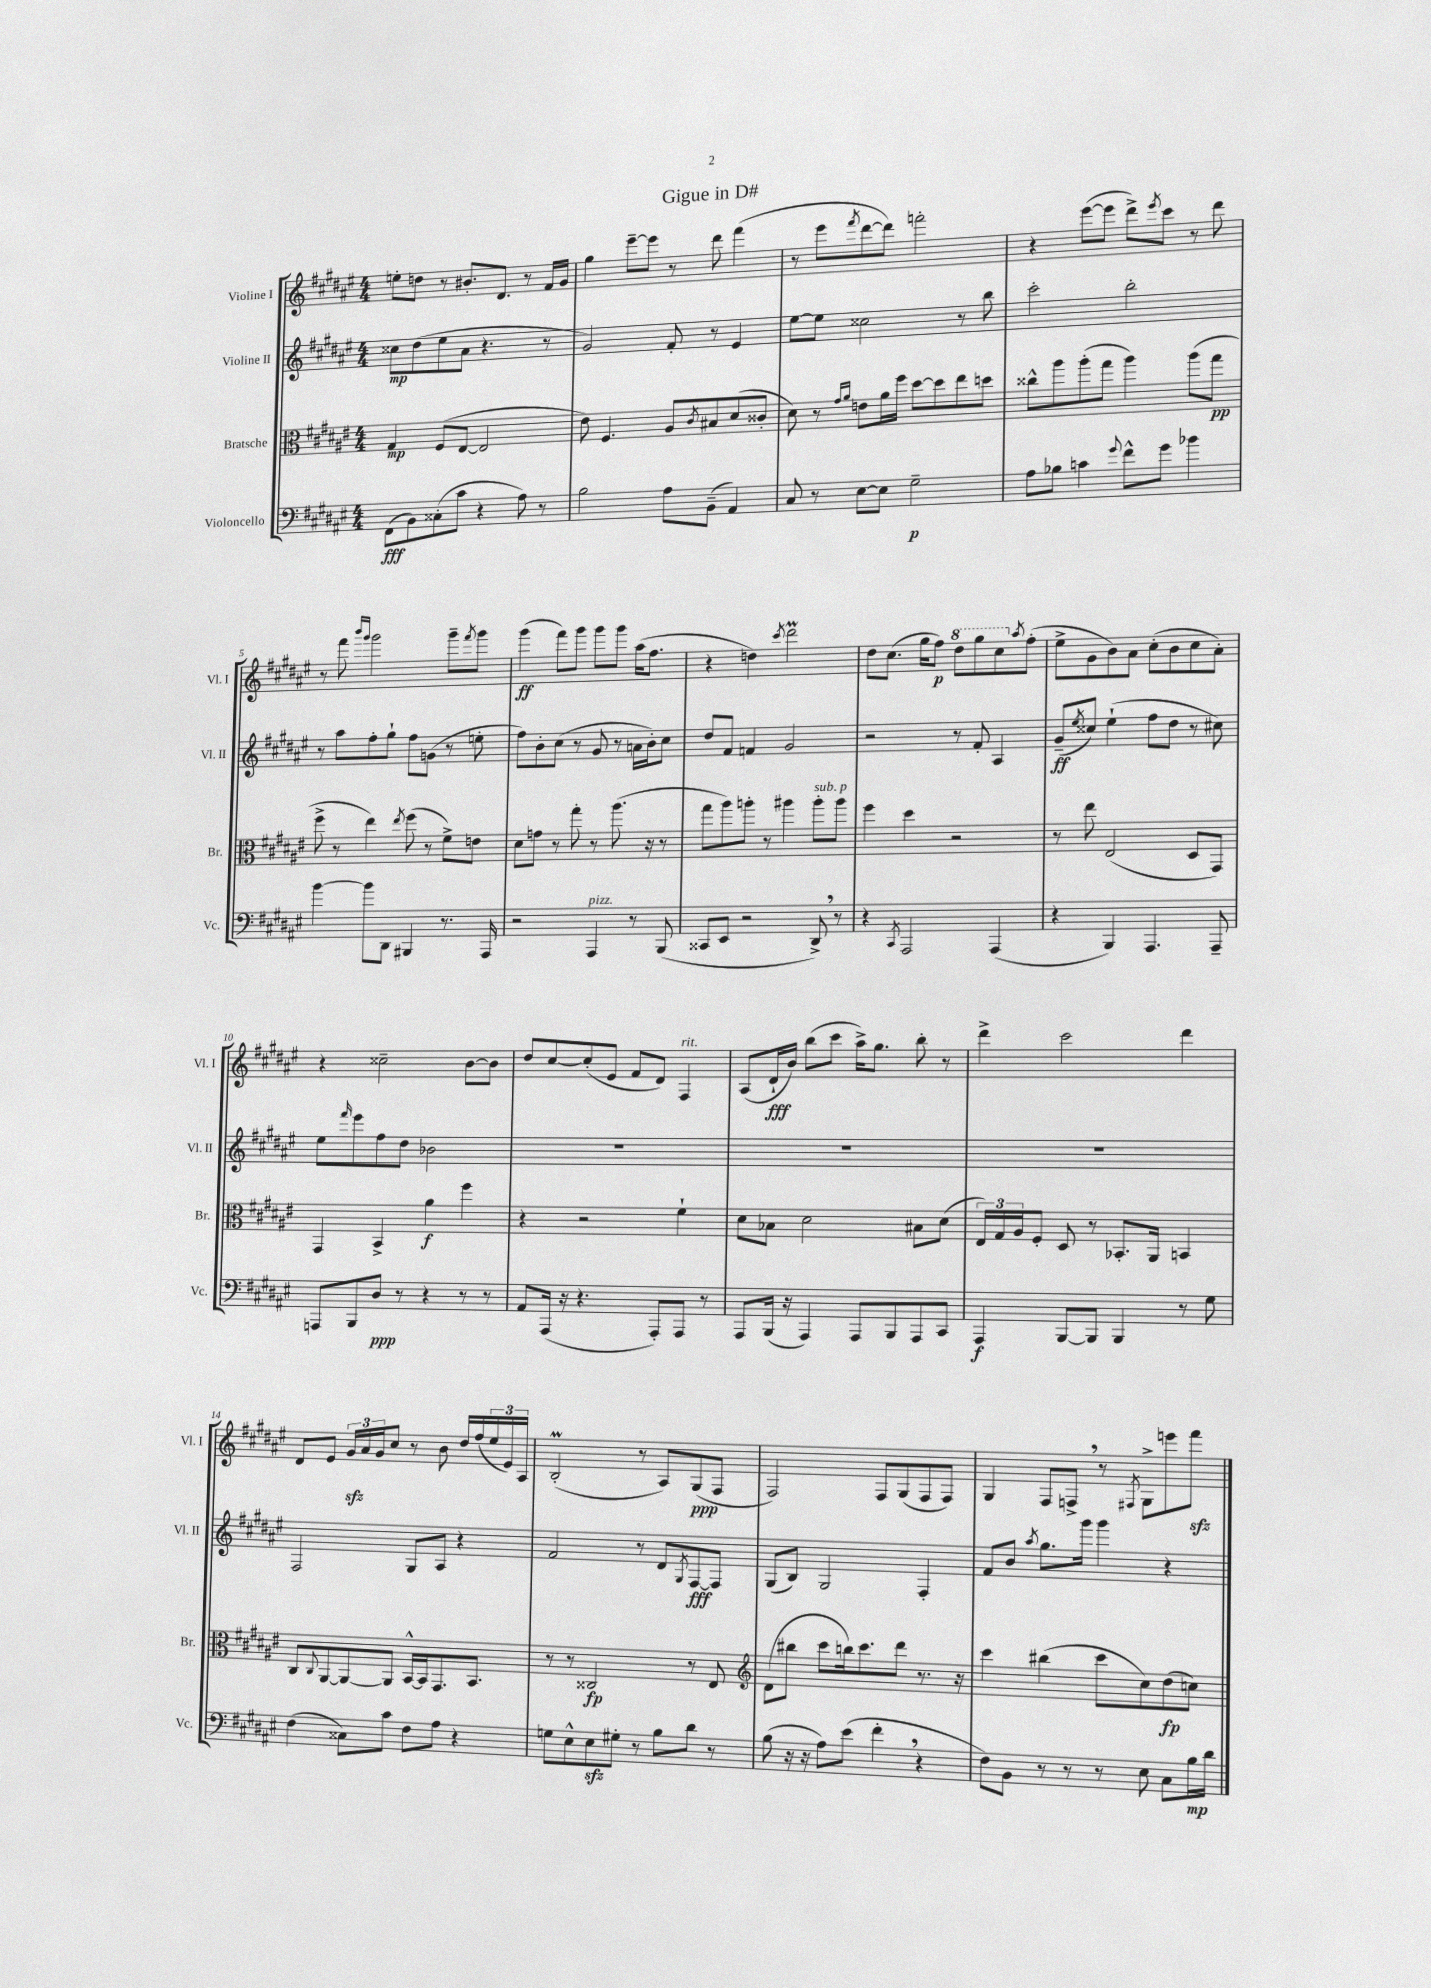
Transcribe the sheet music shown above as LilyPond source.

\header { title = "Gigue in D#" }
<<
\new StaffGroup <<
\new Staff = "s0" \with { instrumentName = "Violine I" shortInstrumentName = "Vl. I" } {
    \clef treble \key fis \major \numericTimeSignature \time 4/4
    e''8-. d''8 r8 bis'8.-. dis'8. r8 fis'16 gis'16 |
    gis''4 eis'''8~-- eis'''8 r8 dis'''8 fis'''4( |
    r8 eis'''8 \acciaccatura { fis'''8 } dis'''8~ dis'''8) f'''2-. |
    r4 eis'''8~( eis'''8 dis'''8->) \acciaccatura { eis'''8 } cis'''8 r8 dis'''8 |
    r8 fis'''8 \grace { b'''16 gis'''16 } gis'''2 gis'''8-- \acciaccatura { fis'''8 } gis'''8 |
    gis'''4\ff( fis'''8) gis'''8 gis'''8 gis'''8 ais''16( fis''8. |
    r4 d''4) \acciaccatura { cis'''8 } dis'''2\prall |
    dis''8 cis''8.( gis''16 fis''8\p) \ottava #1 dis'''8 gis'''8 cis'''8 \ottava #0 \acciaccatura { ais''8 } fis''8-.( |
    eis''8-> gis'8 b'8) ais'8 cis''8-.( b'8 cis''8 ais'8-.) |
    r4 cisis''2-- b'8~ b'8 |
    dis''8 cis''8~ cis''8-.( eis'8 fis'8 dis'8) fis4^\markup { \italic "rit." } |
    ais8( dis'16-!\fff b'16) b''8( cis'''8 ais''16->) gis''8. b''8-. r8 |
    dis'''4-> cis'''2 dis'''4 |
    dis'8 eis'8 \tuplet 3/2 { gis'16\sfz ais'16 gis'16 } cis''8 r8 b'8 dis''16 fis''16( \tuplet 3/2 { eis''16 eis'16) ais16 } |
    b2-.\prall( r8 ais8) gis8\ppp( fis8 |
    fis2) fis8 gis8( fis8 fis8) |
    gis4 fis8 f8-> \breathe r8 \acciaccatura { fis8 } gis8-> e'''8 fis'''8\sfz \bar "|." |
}
\new Staff = "s1" \with { instrumentName = "Violine II" shortInstrumentName = "Vl. II" } {
    \clef treble \key fis \major \numericTimeSignature \time 4/4
    cisis''8\mp dis''8( eis''8 ais'8 r4. r8 |
    gis'2) fis'8-. r8 eis'4 |
    eis''8~ eis''8 cisis''2 r8 b''8 |
    cis'''2-. b''2-. |
    r8 ais''8 fis''8-. gis''8-! fis''8 g'8( r8 e''8-. |
    fis''8) b'8-. cis''8( r8 gis'8 r8 a'16 b'16-.) cis''8 |
    dis''8 fis'8 f'4 gis'2 |
    r2 r8 fis'8-. ais4 |
    gis'8--\ff( \acciaccatura { eis''8 } cisis''8) eis''4-!( fis''8 dis''8 r8 cis''8) |
    eis''8 \grace { fis'''16 } eis'''8 fis''8 dis''8 bes'2 |
    R1 |
    R1 |
    R1 |
    fis2 gis8 ais8 r4 |
    fis'2 r8 dis'8 \acciaccatura { gis8 } fis8~\fff fis8 |
    gis8( b8) gis2 fis4-. |
    fis'8 b'8 \acciaccatura { ais''8 } gis''8. gis'''16 gis'''4 r4 \bar "|." |
}
\new Staff = "s2" \with { instrumentName = "Bratsche" shortInstrumentName = "Br." } {
    \clef alto \key fis \major \numericTimeSignature \time 4/4
    gis4\mp fis8( eis8~ eis2 |
    eis'8) fis4. ais8 \acciaccatura { cis'8 } bis8 dis'8( cisis'8-. |
    dis'8) r8 \grace { gis'16 ais'16 } e'8 ais'16 fis''16 dis''8~ dis''8 eis''8 d''8 |
    cisis''8-^ ais''8 ais''8-.( gis''8 ais''4) ais''8( gis''8\pp |
    fis''8-> r8 eis''4) \acciaccatura { eis''8 } fis''8( r8 fis'8->) e'8 |
    dis'8 g'8 r8 gis''8-. r8 ais''8.( r16 r8 |
    gis''8 ais''8) a''8-. r8 ais''4 ais''8-.^\markup { \italic "sub. p" } ais''8 |
    fis''4 dis''4 r2 |
    r8 eis''8 eis2( dis8 gis,8) |
    gis,4 b,4-> ais'4\f fis''4 |
    r4 r2 fis'4-! |
    dis'8 bes8 dis'2 bis8 dis'8( |
    \tuplet 3/2 { eis16) gis16 ais16 } fis8-. dis8 r8 bes,8.-. ais,16 b,4 |
    cis8 \appoggiatura { cis8 } ais,8~ ais,8~ ais,8 b,16~-^ b,16 gis,8. b,8. |
    r8 r8 cisis2\fp r8 eis8 |
    \clef treble dis'8( bis''8 cis'''8 b''16) cis'''8. dis'''8 r8. r16 |
    cis'''4 bis''4( cis'''8 cis''8) dis''8\fp( c''8) \bar "|." |
}
\new Staff = "s3" \with { instrumentName = "Violoncello" shortInstrumentName = "Vc." } {
    \clef bass \key fis \major \numericTimeSignature \time 4/4
    fis,8\fff( b,8) cisis8-.( cis'8 r4 ais8) r8 |
    b2 ais8 b,8--( ais,4) |
    cis8 r8 eis8~ eis8 gis2--\p |
    ais8 bes8 c'4 \appoggiatura { gis'8 } fis'8-^ gis'8 bes'4 |
    b'4~ b'8 dis,8 bis,,4 r8. ais,,16 |
    r2 ais,,4^\markup { \italic "pizz." } r8 b,,8( |
    cisis,8 eis,8 r2 dis,8->) \breathe r8 |
    r4 \acciaccatura { cis,8 } ais,,2 ais,,4( |
    r4 b,,4) ais,,4. ais,,8-- |
    a,,8 b,,8 dis8\ppp r8 r4 r8 r8 |
    ais,8 ais,,16( r16 r4. ais,,8-.) ais,,8 r8 |
    ais,,8 b,,16( r16 ais,,4) ais,,8 b,,8 ais,,8 cis,8 |
    ais,,4\f b,,8~ b,,8 b,,4 r8 gis8 |
    fis4( cisis8) cis'8 fis8 ais8 r4 |
    g8 eis8-^ eis8\sfz gis8-. r8 b8 dis'8 r8 |
    b8( r16 r16 ais8) eis'8( fis'4-. \breathe r4 |
    fis8) b,8 r8 r8 r8 eis8 cis8 b16\mp dis'16 \bar "|." |
}
>>
>>
